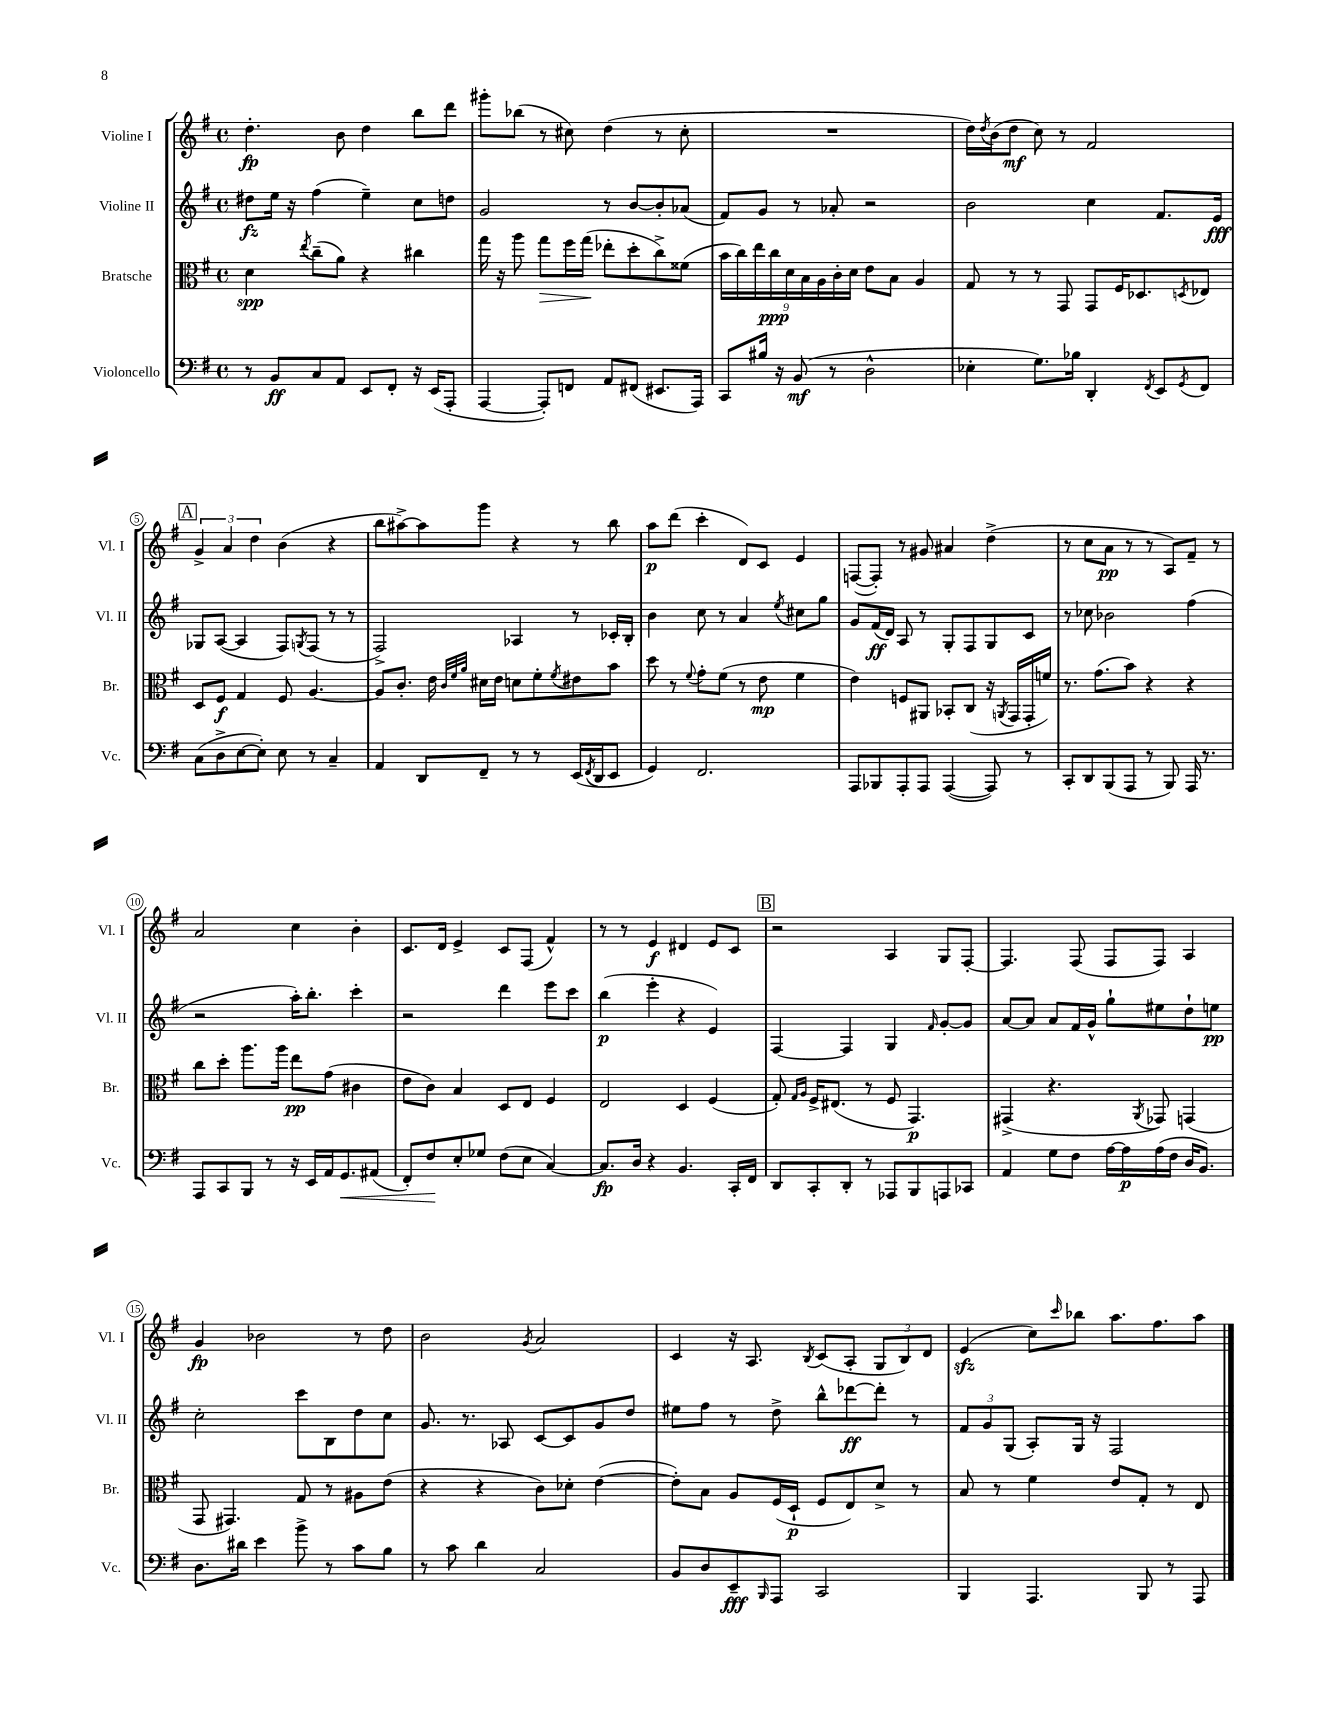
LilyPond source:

<<
\new StaffGroup <<
\new Staff = "s0" \with { instrumentName = "Violine I" shortInstrumentName = "Vl. I" } {
    \clef treble \key g \major \defaultTimeSignature \time 4/4
    d''4.-.\fp b'8 d''4 b''8 d'''8 |
    gis'''8-. bes''8( r8 cis''8) d''4( r8 cis''8-. |
    R1 |
    d''16) \acciaccatura { d''8 } b'16( d''8\mf c''8) r8 fis'2 |
    \mark \markup { \box "A" } \tuplet 3/2 { g'4-> a'4 d''4 } b'4( r4 |
    b''8 ais''8~->) ais''8 g'''8 r4 r8 b''8 |
    a''8\p d'''8( c'''4-. d'8) c'8 e'4 |
    f8~( f8-.) r8 gis'8 ais'4 d''4->( |
    r8 c''8 a'8\pp r8 r8 a8) fis'8-- r8 |
    a'2 c''4 b'4-. |
    c'8. d'16 e'4-> c'8 fis8( fis'4-^) |
    r8 r8 e'4\f dis'4 e'8 c'8 |
    \mark \markup { \box "B" } r2 a4 g8 fis8~-. |
    fis4. fis8( fis8 fis8) a4 |
    g'4\fp bes'2 r8 d''8 |
    b'2 \acciaccatura { g'8 } a'2 |
    c'4 r16 a8. \acciaccatura { b8 } c'8( a8-. \tuplet 3/2 { g8 b8) d'8 } |
    e'4\sfz( c''8) \grace { c'''16 } bes''8 a''8. fis''8. a''8 \bar "|." |
}
\new Staff = "s1" \with { instrumentName = "Violine II" shortInstrumentName = "Vl. II" } {
    \clef treble \key g \major \defaultTimeSignature \time 4/4
    dis''8\fz e''16 r16 fis''4( e''4--) c''8 d''8 |
    g'2 r8 b'8~ b'8-. aes'8( |
    fis'8) g'8 r8 aes'8-. r2 |
    b'2 c''4 fis'8. e'16\fff |
    \mark \markup { \box "A" } ges8 a8~( a4 fis8) \acciaccatura { g8 } fis8( r8 r8 |
    fis2->) aes4 r8 ces'16-. b16-. |
    b'4 c''8 r8 a'4 \acciaccatura { e''8 } cis''8 g''8 |
    g'8 fis'16\ff( d'16) a8 r8 g8-. fis8 g8 c'8 |
    r8 ces''8 bes'2 fis''4( |
    r2 a''16-.) b''8.-. c'''4-. |
    r2 d'''4 e'''8 c'''8 |
    b''4\p( e'''4-. r4 e'4) |
    \mark \markup { \box "B" } fis4~ fis4 g4 \grace { fis'16 } g'8~-. g'8 |
    a'8~ a'8 a'8 fis'16 g'16-^ g''8-! eis''8 d''8-! e''8\pp |
    c''2-. c'''8 b8 d''8 c''8 |
    g'8. r8. aes8 c'8~ c'8 g'8 d''8 |
    eis''8 fis''8 r8 d''8-> b''8-^ des'''8~\ff des'''8-. r8 |
    \tuplet 3/2 { fis'8 g'8 g8( } a8-.) g16 r16 fis2 \bar "|." |
}
\new Staff = "s2" \with { instrumentName = "Bratsche" shortInstrumentName = "Br." } {
    \clef alto \key g \major \defaultTimeSignature \time 4/4
    d'4\spp \acciaccatura { e''8 } c''8--( a'8) r4 cis''4 |
    g''16 r16 a''8 g''8\> fis''16 g''16\!( ees''8-. d''8-. c''8->) fisis'8( |
    \tuplet 9/8 { b'16 c''16) e''16 c''16\ppp d'16 b16 a16 c'16-. d'16 } e'8 b8 a4 |
    g8 r8 r8 g,8 g,8 fis16 des8. \acciaccatura { d8 } ees8 |
    \mark \markup { \box "A" } d8 fis8\f g4 fis8 a4.~ |
    a8 c'8.-. e'16 \grace { c'32 fis'32 a'32 } dis'16 e'16 d'8 fis'8-. \acciaccatura { fis'8 } eis'8 b'8 |
    d''8 r8 \appoggiatura { fis'8 } g'8-. fis'8( r8 e'8\mp fis'4 |
    e'4) f8 ais,8 bes,8-. c8( r16 \acciaccatura { a,8 } g,16 g,16-. f'16) |
    r8. g'8.( b'8) r4 r4 |
    c''8 d''8-. a''8. a''16 e''8\pp g'8( cis'4 |
    e'8 c'8) b4 d8 e8 fis4 |
    e2 d4 fis4( |
    \mark \markup { \box "B" } g8-.) \grace { g16 a16 } fis16-> eis8.( r8 fis8 g,4.\p) |
    gis,4->( r4. \acciaccatura { a,8 } ges,8) g,4( |
    g,8 gis,4.) g8 r8 ais8 e'8( |
    r4 r4 c'8) des'8-. e'4~( |
    e'8-.) b8 a8 fis16( d16-!\p fis8 e8) d'8-> r8 |
    b8 r8 fis'4 e'8 g8-. r8 e8 \bar "|." |
}
\new Staff = "s3" \with { instrumentName = "Violoncello" shortInstrumentName = "Vc." } {
    \clef bass \key g \major \defaultTimeSignature \time 4/4
    r8 b,8\ff c8 a,8 e,8 fis,8-. r16 e,16( a,,8-. |
    a,,4~ a,,8-.) f,8 a,8 fis,8( eis,8. a,,16) |
    c,8 bis16 r16 b,8\mf( r8 d2-^ |
    ees4-. g8.) bes16 d,4-. \acciaccatura { fis,8 } e,8 \acciaccatura { g,8 } fis,8 |
    \mark \markup { \box "A" } c8( d8-> e8~ e8-.) e8 r8 c4-- |
    a,4 d,8 fis,8-- r8 r8 e,16( \acciaccatura { fis,8 } d,16 e,8 |
    g,4) fis,2. |
    a,,8 bes,,8 a,,8-. a,,8 a,,4~( a,,8) r8 |
    c,8-. d,8 b,,8( a,,8 r8 b,,8) a,,16 r8. |
    a,,8 c,8 b,,8 r8 r16 e,16 a,16 g,8.\< ais,8( |
    fis,8-.) fis8\! e8-. ges8 fis8( e8 c4~) |
    c8.\fp d16 r4 b,4. c,16-. fis,16 |
    \mark \markup { \box "B" } d,8 c,8-. d,8-. r8 aes,,8 b,,8 a,,8 ces,8 |
    a,4 g8 fis8 a16~ a16\p a16( fis16 d16 b,8.) |
    d8. dis'16 e'4 b'8-> r8 c'8 b8 |
    r8 c'8 d'4 c2 |
    b,8 d8 e,8--\fff \grace { b,,16 } a,,8 c,2 |
    b,,4 a,,4. b,,8 r8 a,,8 \bar "|." |
}
>>
>>
\layout { \context { \Score \override BarNumber.stencil = #(make-stencil-circler 0.1 0.3 ly:text-interface::print) } }
